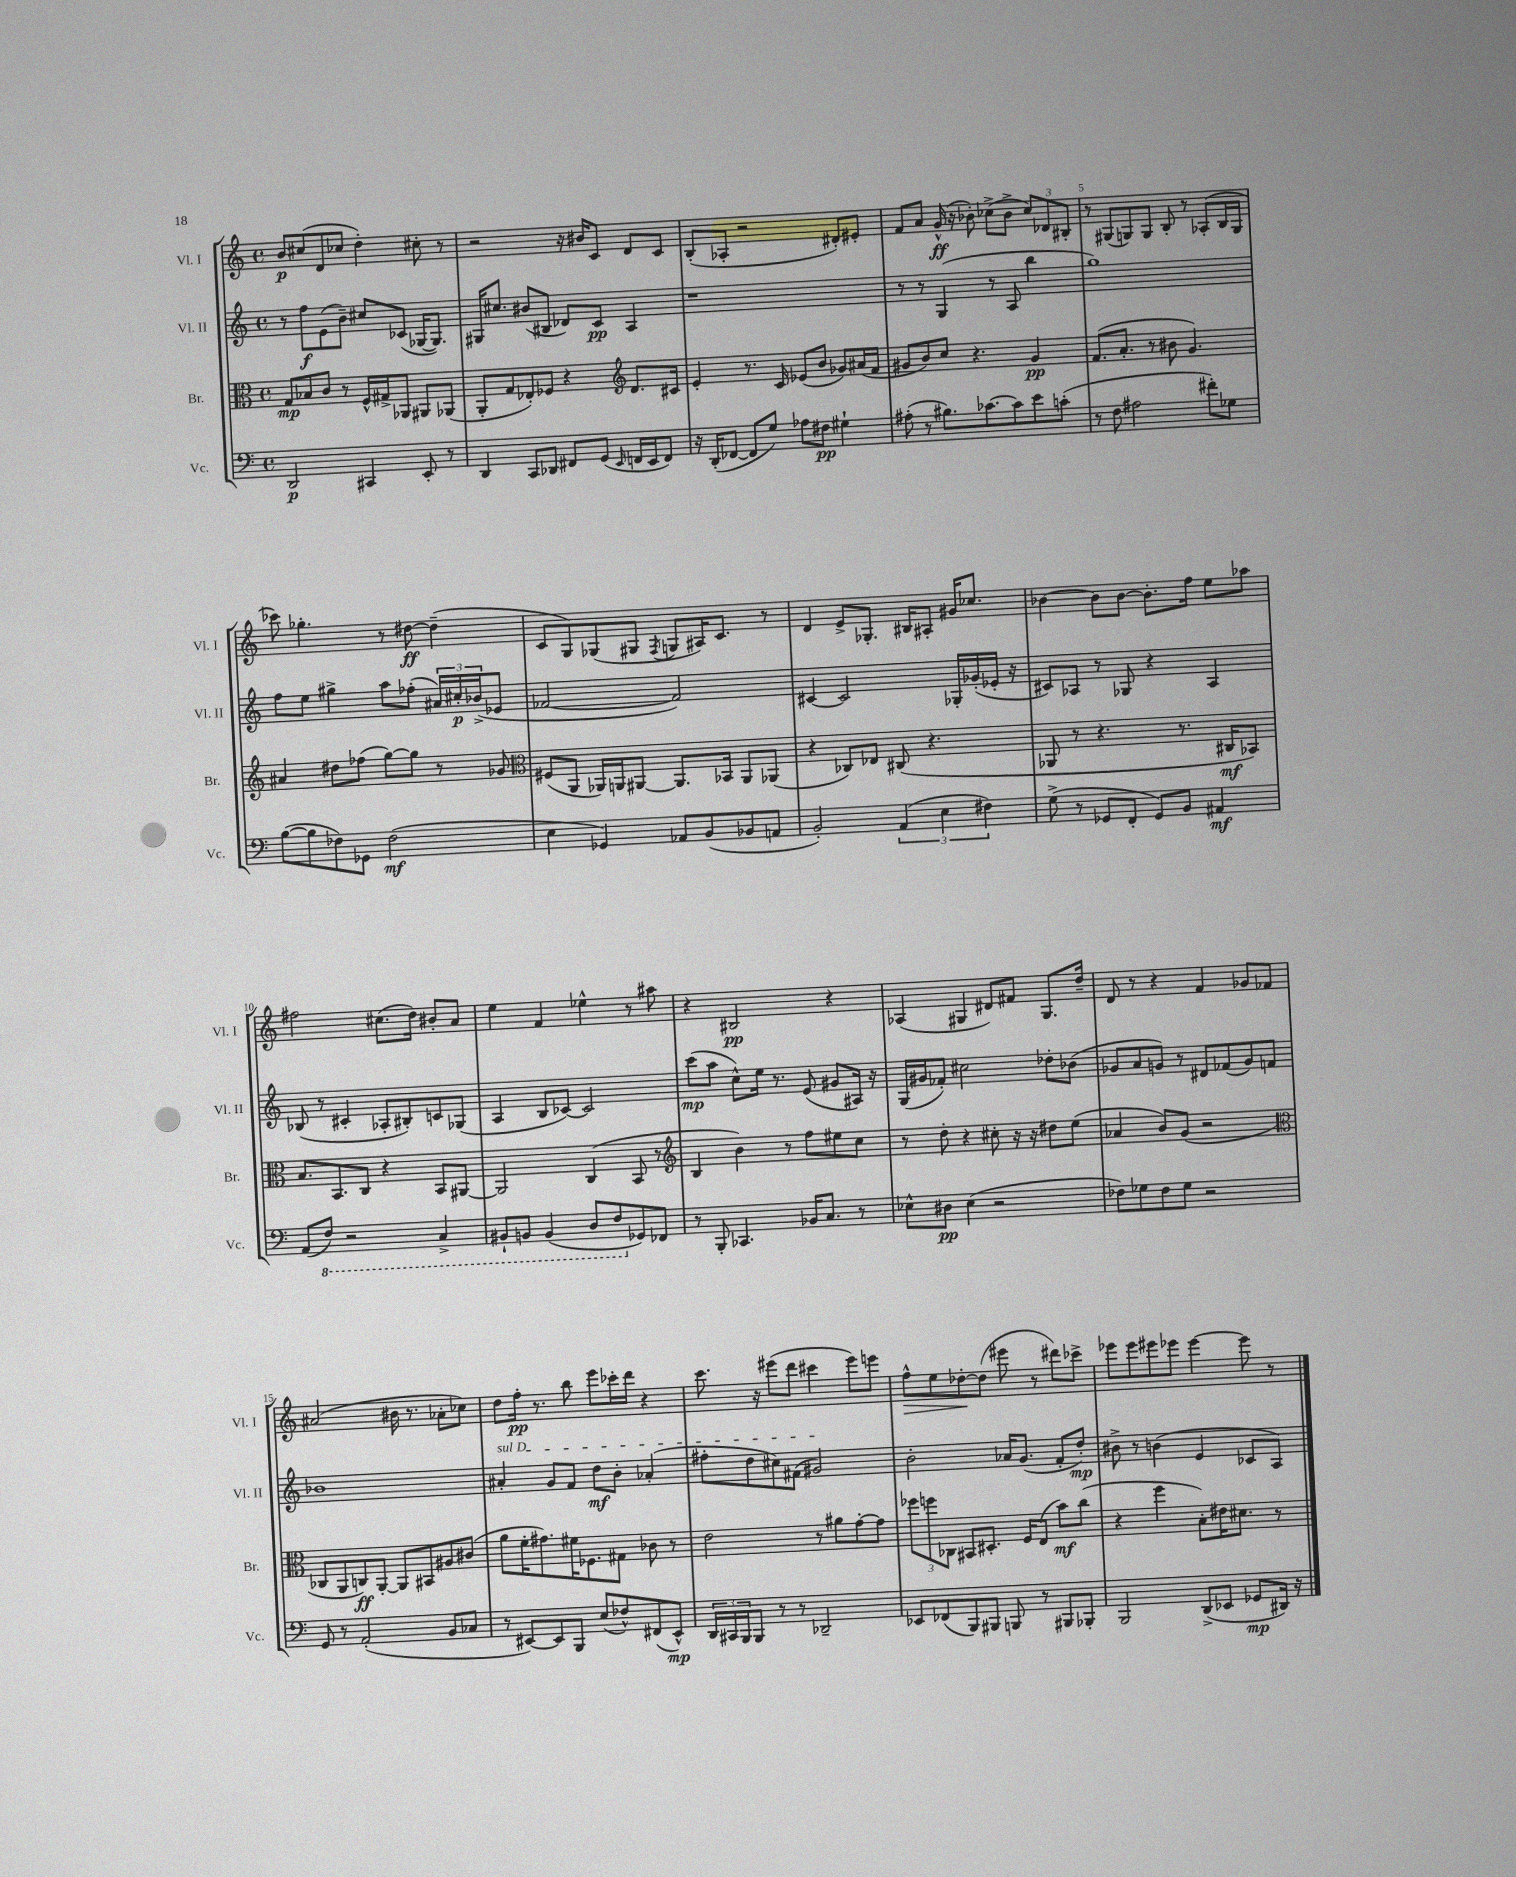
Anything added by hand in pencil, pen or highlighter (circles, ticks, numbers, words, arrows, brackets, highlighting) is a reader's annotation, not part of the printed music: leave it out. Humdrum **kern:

**kern	**kern	**kern	**kern
*staff4	*staff3	*staff2	*staff1
*clefF4	*clefC3	*clefG2	*clefG2
*k[]	*k[]	*k[]	*k[]
*M4/4	*M4/4	*M4/4	*M4/4
*met(c)	*met(c)	*met(c)	*met(c)
2DD/	8G/L	8r	8b/L
.	8B-/	8ff\L	(8cc#/
.	8c/J	(8e\	8d/
.	8r	8b~\J)	8cc-/J
4CC#/	16F^^/LL	8cc#/L	4dd'\)
.	16G#^/J	.	.
.	8AA-/J	(8c-/J	.
8EE'/	8AA#/L	[16G-/LK	8cc#'\
.	.	8.G-/]J)	.
8r	(8AA-/J	.	8r
=	=	=	=
4DD/	8AA'/L	16G#/LK	2r
.	.	8.cc#/J	.
.	8G/	.	.
8CC/L	8E-'/)	(8b#/L	.
8DD-/J	8F-/J	8B#/J	.
8FF#/L	4r	8d-/L)	16r
.	.	.	16b#/LK
(8GG/J	.	8c/J	8c/J
*	*clefG2	*	*
16qqEE/	.	.	.
16FF/LL	8.d/L	4A/	8d/L
16EE/J	.	.	.
8FF/J)	.	.	8c/J
.	16c#/Jk	.	.
=	=	=	=
16r	4e'/	1r	(8B'/L
(16DD'/LK	.	.	.
[8FF-/J	.	.	8A-'/J
8FF-/]L	8.r	.	2r
8G/J)	.	.	.
.	16c/	.	.
8A-\L	(8e-/L	.	.
8F#\J	8b/J	.	.
4G#`\	8g-/L)	.	8d#'/L)
.	(16a#/L	.	8e#'/J
.	16f/JJ	.	.
=	=	=	=
(8A#'\	8g#/L	8r	8f/L
8r	8b/)	8r	8a/J
8.B#\L)	8cc/J	(4G/	(16g^^/
.	.	.	16r
.	4.r	.	8b-'\)
[8.c-\	.	.	.
.	.	8r	(8cc-^\L
8c-\]	.	8A/	8b-^\J
8e\	4g#/	4bb\	12cc-/L)
.	.	.	12d-/
(8c'\J	.	.	.
.	.	.	12B#'/J
=	=	=	=
8r	(8.f/L	1gg)	8r
8F\	.	.	(8G#/L
.	8.a'/J	.	.
2A#\	.	.	8G/)
.	8r	.	8G/J
.	8b#\	.	8B'/
.	4.g/)	.	8r
8f#'\L)	.	.	(8A-'/L
8G-\J	.	.	16B/L
.	.	.	16G/JJ
=	=	=	=
([8B\L	4a#/	8ff\L	8ccc-\)
8B\]	.	8ee\J	4.gg-'\
8F-\)	8dd#\L	4gg#^\	.
8GG-\J	(8ff-\J	.	.
(2F-\	[8gg\L)	8aa\L	8r
.	8gg\]J	(8ff-'\J	[8dd#\
.	8r	24a#/LL)	(4dd#~\]
.	.	24cc#'/	.
.	.	(24b-^/J	.
.	8g-/	8e-/J	.
=	=	=	=
*	*clefC3	*	*
4E\	(8F#/L	[2f-/	8c/L
.	8AA/J	.	8G/)
4GG-/)	16AA-/LL)	.	(8G-/
.	16AA/J	.	.
.	[8AA#/J	.	8G#/J
.	.	.	8qF/
8AA-/L	8.AA#/]L	2f-/])	8G/L
(8BB/	.	.	16A#/K)
.	16BB-/Jk	.	8.c/J
8BB-/	8AA#/L	.	.
8AA/J	(8AA-/J	.	8r
=	=	=	=
2BB'/)	4r	[4c#/	4d/
.	8C-/L)	2c#/]	8e^/L
.	8E-/J	.	8.G-'/J
(6AA/	(8C#/	.	.
.	.	.	16B#/LK
.	4.r	.	8A#'/J
6E\	.	.	.
.	.	16G-'/LL	16g#/LK
.	.	(16g-'/	8.cc-/J
6F#\)	.	.	.
.	.	16e-'/JJ	.
.	.	16r	.
=	=	=	=
(8G^\	8AA-/	8c#/L)	[4b-\
8r	8r	8A-/J	.
8GG-/L	4.r	8r	8b-\]L
8FF'/J	.	8G-/	[8b-\J
8GG-/L)	.	4r	8.b-'\]L
8BB/J	8.r	.	.
.	.	.	16ff\Jk
4AA#/	.	4A-/	8ee\L
.	16C#/LK	.	.
.	8BB-/J)	.	8aa-\J
=	=	=	=
(8AA/L	8.B/L	(8B-/	2ff#\
8FF/J)	.	8r	.
.	8.BB/	.	.
2r	.	4c#'/	.
.	8C/J	.	.
.	4r	8A-'/L	(8.cc#\L
.	.	8B#'/)	.
.	.	.	16dd\Jk)
4CC^/	8BB/L	8c/	8b#'/L
.	[8AA#/J	(8G-/J	8a/J
=	=	=	=
8BBB#`/L	2AA#/]	4A/	4ee\
8BBB/J	.	.	.
(4BBB/	.	8B/L	4f/
.	.	[8c-/J)	.
8DD/L	(4C/	2c-/]	4ee-^^\
8FF/	.	.	.
8GG-/)	8BB/	.	8r
8FF-/J	8r	.	8aa#\
=	=	=	=
*	*clefG2	*	*
8r	4B/	(8ccc\L	4r
8BBB'/	.	8aa\J	.
4.CC-/	4b\)	8cc^^\L)	2B#/
.	.	16ee\Jk	.
.	.	8.r	.
.	8r	.	.
16BB-/LK	8ff\L	(8e/	.
8.C/J	.	.	.
.	8ee#\	8g#/L	4r
8r	8cc\J	16A#/Jk)	.
.	.	16r	.
=	=	=	=
8E-^^\L	8r	(16G/LL	(4A-/
.	.	16g#/J	.
8D#\J	8dd'\	8f-'/J)	.
(4E-\	4r	2cc#\	4G#/
2r	8cc#'\	.	8d#/L)
.	16r	.	8f#/J
.	16r	.	.
.	8dd#\L	8dd-'\L	8.G#/L
.	(8ee\J	(8b-\J	.
.	.	.	16dd~/Jk
=	=	=	=
8F-\L)	4a-/	8g-/L	8d/
8G-\	.	8a/	8r
8F-\	8b/L)	8g/J)	4r
8G-\J	(8g/J	8r	.
2r	2r	8d#/L	4f/
.	.	(8f-/	.
.	.	8g/)	8g-/L
.	.	8f/J	8f-/J
=	=	=	=
*	*clefC3	*	*
8GG/	8C-/L	1b-	(2a#/
8r	8AA/	.	.
(2AA'/	8C/)	.	.
.	[8AA'/J	.	.
.	8AA/]L	.	16b#\
.	.	.	8.r
.	8BB#/	.	.
8BB/L	8A#/	.	8a-'\L
8C-/J	(8c#/J	.	8cc-\J)
=	=	=	=
8r	8a\L	4a#'/	8dd\L
[8EE#/L)	16f'\K	.	16ff'\Jk
.	8.g#\)	.	8.r
8EE#/]	.	8g/L	.
8BBB/J	16f#\K	8f/J	8bb\
.	8.F-\	.	.
(8E/L	.	8dd\L	8eee\L
8F-^^/)	8G#\J	8b'\J	16ccc-'\L
.	.	.	16ddd\JJ
(8FF#/	8c-\	(4a-'/	4r
8EE#^^/J)	8r	.	.
=	=	=	=
24DD/LL	2e\	8ff#'\L	8.ccc\
24CC#/	.	.	.
24BBB/J	.	.	.
8BBB/J	.	8dd\	.
.	.	.	16r
8r	.	8cc#\)	(8eee#\L
8r	.	(8f#\J	8ddd\J
2DD-~/	8r	2g#/)	4ccc#\
.	8a#\L	.	.
.	[8g'\	.	8eee#\L)
.	8g\]J	.	8eee\J
=	=	=	=
8EE-/L	12ff-\L	2b'\	8ff^^\L
.	12ff\	.	.
(8FF-/	.	.	8ee\
.	12C-\J	.	.
8BBB/)	8BB#/L	.	[8dd-'\
8BBB#/J	8.D#'/J	.	(8dd-\]J
8BBB/	.	16a-/LK	8eee#\
.	16F/LK	(8.g/J	.
8r	(8E/J	.	8r
8BBB#/L	8b\L)	8f'/L	8ddd#\L)
8BBB-'/J	(8cc\J	8dd'/J)	8ccc-^\J
=	=	=	=
2BBB/	4r	8b#^\	8eee-\L
.	.	8r	8eee-\
.	4ff\	(4b\	8eee#\
.	.	.	8eee-\J
(8DD^/L	8B'\L)	4e/	[4eee-\
8EE-/J	16e#\K	.	.
.	8.d#\J	.	.
8GG-/L	.	8c-/L	8eee-\]
16DD#/Jk)	8r	8A/J)	8r
16r	.	.	.
==	==	==	==
*-	*-	*-	*-
